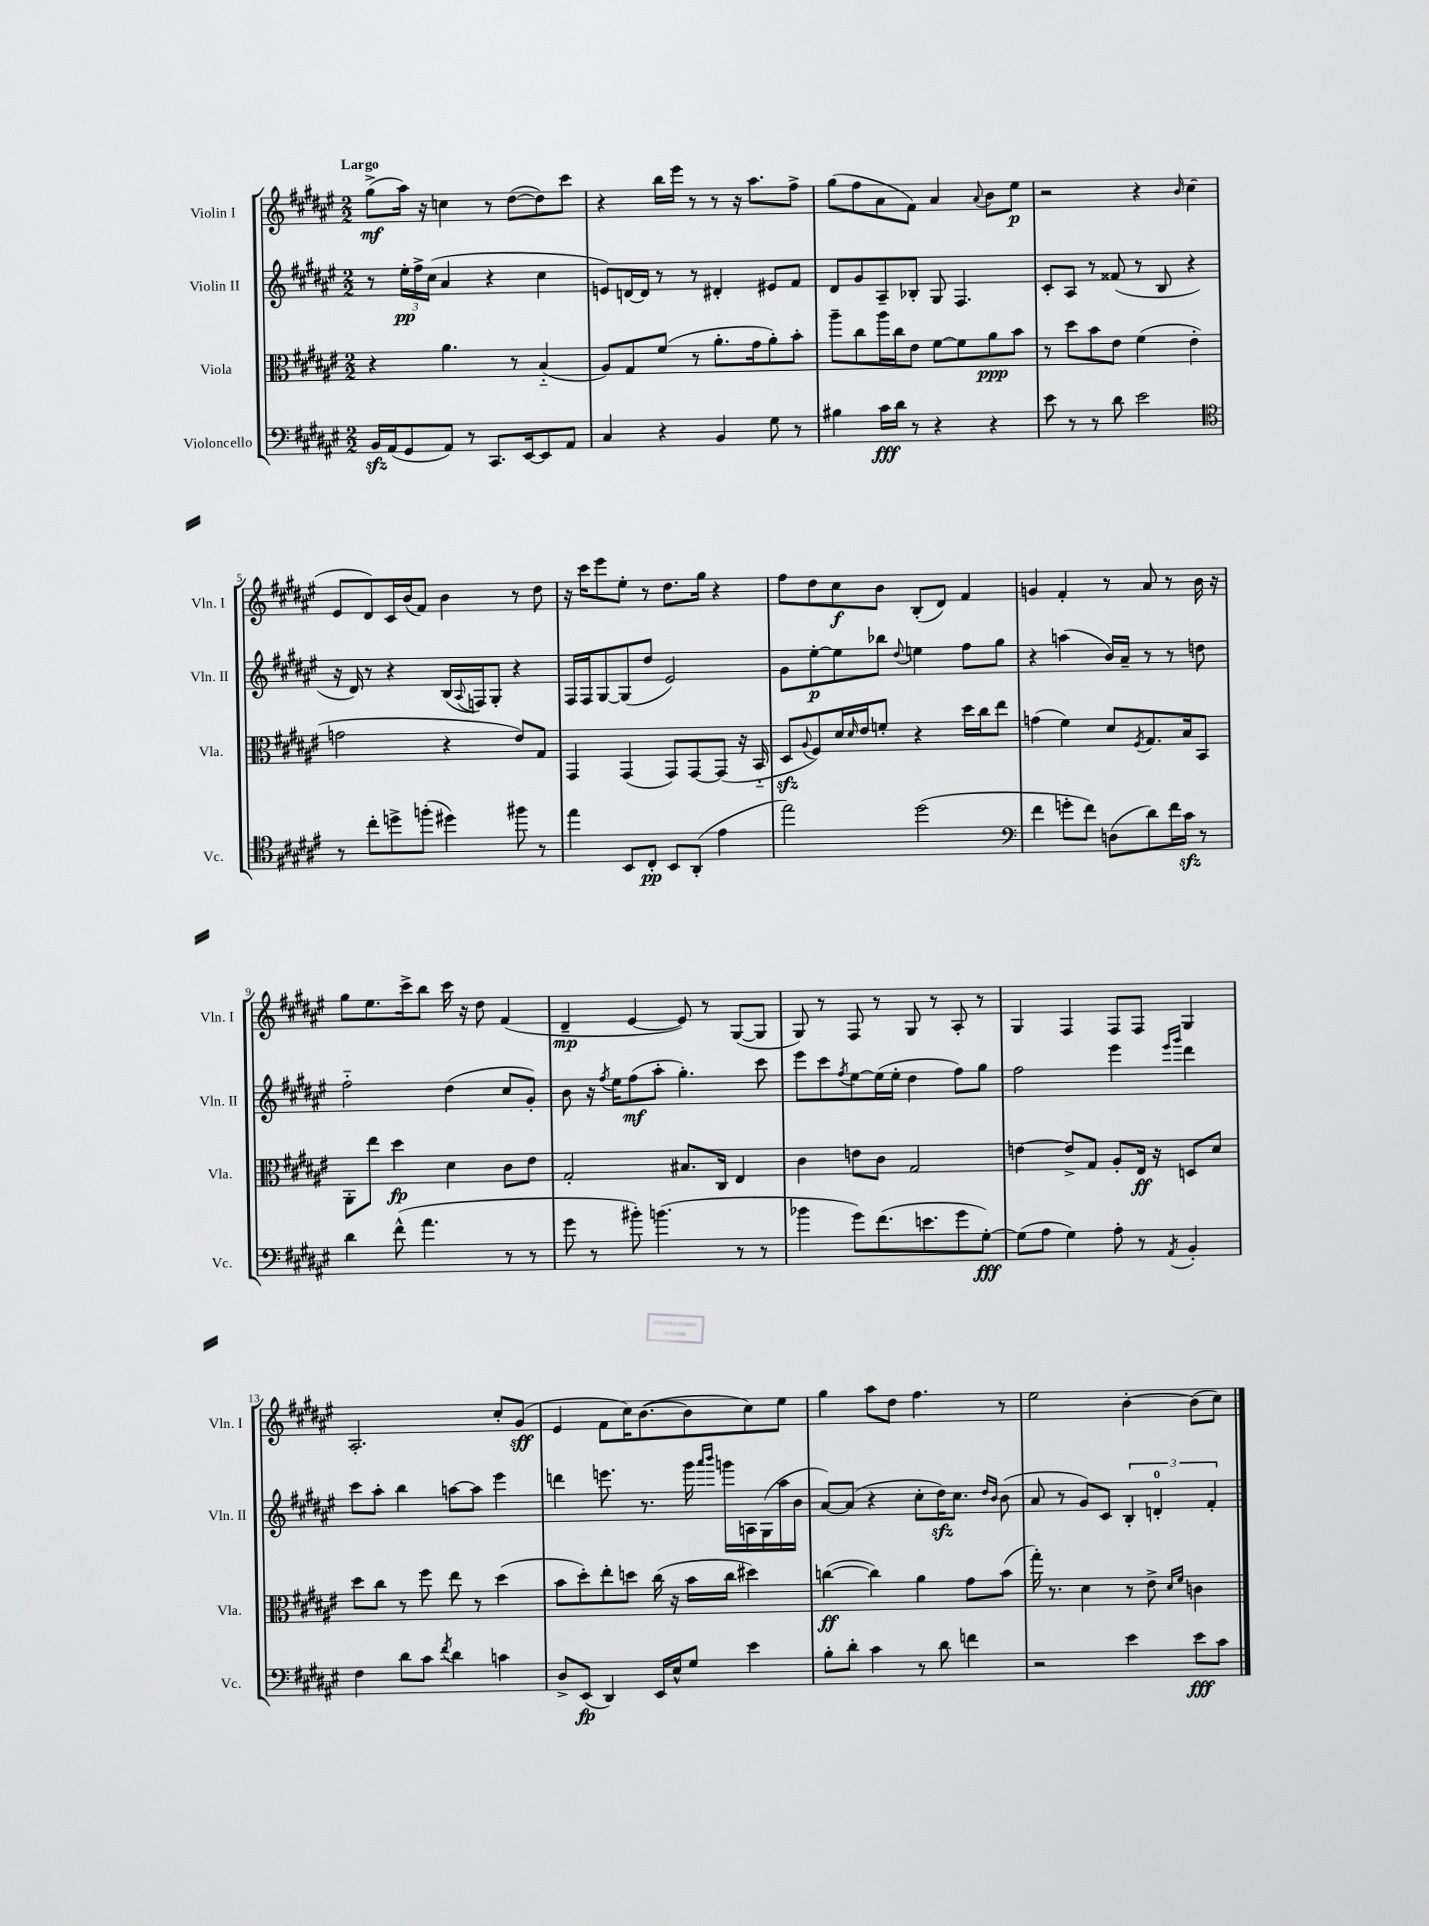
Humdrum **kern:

**kern	**dynam	**kern	**dynam	**kern	**dynam	**kern	**dynam
*part4	*part4	*part3	*part3	*part2	*part2	*part1	*part1
*staff4	*staff4	*staff3	*staff3	*staff2	*staff2	*staff1	*staff1
*I"Violoncello	*	*I"Viola	*	*I"Violin II	*	*I"Violin I	*
*I'Vc.	*	*I'Vla.	*	*I'Vln. II	*	*I'Vln. I	*
*clefF4	*	*clefC3	*	*clefG2	*	*clefG2	*
*k[f#c#g#d#a#e#]	*	*k[f#c#g#d#a#e#]	*	*k[f#c#g#d#a#e#]	*	*k[f#c#g#d#a#e#]	*
*M2/2	*	*M2/2	*	*M2/2	*	*M2/2	*
=1	=1	=1	=1	=1	=1	=1	=1
!	!	!	!	!	!	!LO:TX:a:B:t=Largo	!
16BBzz/LL	.	4r	.	8r	.	(8gg#^\L	mf
(16AA#/J	.	.	.	.	.	.	.
8GG#/	.	.	.	24ee#'\LL	pp	16aa#\Jk)	.
.	.	.	.	24ff#^\	.	.	.
.	.	.	.	.	.	16r	.
.	.	.	.	(24cc#\JJ	.	.	.
8AA#/J)	.	4.a#\	.	4a#/	.	4ccn\	.
8r	.	.	.	.	.	.	.
8.CC#/L	.	.	.	4r	.	8r	.
.	.	8r	.	.	.	([8dd#\L	.
[16EE#/k	.	.	.	.	.	.	.
8EE#/]	.	(4B/	.	4cc#\	.	8dd#\])	.
8AA#/J	.	.	.	.	.	8ccc#\J	.
=2	=2	=2	=2	=2	=2	=2	=2
4C#/	.	8A#/L)	.	8en/L)	.	4r	.
.	.	8G#/	.	[16dn/L	.	.	.
.	.	.	.	16d/JJ]	.	.	.
4r	.	(8f#/J	.	8r	.	16bb\LL	.
.	.	.	.	.	.	16eee#\JJ	.
.	.	8r	.	8r	.	8r	.
4BB/	.	8.a#'\L	.	4d#X'/	.	8r	.
.	.	.	.	.	.	16r	.
.	.	16g#\k	.	.	.	8.aa#\L	.
8G#\	.	8a#'\)	.	8e#X/L	.	.	.
8r	.	8b'\J	.	8f#/J	.	8ff#^\J	.
=3	=3	=3	=3	=3	=3	=3	=3
4B#X\	.	8aa#~\L	.	8d#/L	.	(8gg#\L	.
.	.	8cc#\	.	8g#/	.	8ff#\	.
16c#\LL	fff	16aa#\L	.	8A#~/	.	8a#\	.
16d#\JJ	.	16cc#\J	.	.	.	.	.
8r	.	8e#\J	.	8B-X'/J	.	8f#\J)	.
4r	.	[8f#\L	.	8G#/	.	4a#/	.
.	.	8f#\]	.	4.F#/	.	.	.
.	.	.	.	.	.	8qqa#/	.
4r	.	8a#\	ppp	.	.	8b\L	.
.	.	8b\J	.	.	.	8ee#\J	p
=4	=4	=4	=4	=4	=4	=4	=4
8e#\	.	8r	.	8c#'/L	.	2r	.
8r	.	8dd#\L	.	8A#/J	.	.	.
8r	.	8b\	.	8r	.	.	.
8d#\	.	8e#\J	.	(8f##X/	.	.	.
2e#\	.	(4f#\	.	8r	.	4r	.
.	.	.	.	8B/	.	.	.
.	.	.	.	.	.	16qqb/	.
.	.	4e#'\	.	4r	.	(4cc#\	.
!!LO:LB:g=z
=5	=5	=5	=5	=5	=5	=5	=5
*clefC4	*	*	*	*	*	*	*
8r	.	2gn\	.	16r	.	8e#/L	.
.	.	.	.	16d#/)	.	.	.
8cc#'\L	.	.	.	8r	.	8d#/)	.
8ddn^\	.	.	.	4r	.	16c#/L	.
.	.	.	.	.	.	(16b/J	.
(8ffn'\J	.	.	.	.	.	8f#/J)	.
4dd#X\)	.	4r	.	(16B/LL	.	4b\	.
.	.	.	.	8qqA#/	.	.	.
.	.	.	.	16Fn/J)	.	.	.
.	.	.	.	8G#'/J	.	.	.
8ff#X\	.	8e#/L)	.	4r	.	8r	.
8r	.	8G#/J	.	.	.	8dd#\	.
=6	=6	=6	=6	=6	=6	=6	=6
4ee#\	.	4GG#/	.	16F#/LL	.	16r	.
.	.	.	.	16F#/J	.	16ccc#\KL	.
.	.	.	.	[8G#/	.	8eee#\	.
8BB/L	.	(4GG#/	.	(8G#/]	.	8ee#'\J	.
8C#'/J	pp	.	.	8dd#/J	.	8r	.
8BB/L	.	8GG#/L)	.	2e#/)	.	8.dd#\L	.
(8AA#'/J	.	[8GG#/	.	.	.	.	.
.	.	.	.	.	.	16gg#\Jk	.
4e#\	.	(8GG#/J]	.	.	.	4r	.
.	.	16r	.	.	.	.	.
.	.	16BB/	.	.	.	.	.
=7	=7	=7	=7	=7	=7	=7	=7
2ee#\)	.	8D#zz/L	.	8g#\L	.	8ff#\L	.
.	.	8qqA#/	.	.	.	.	.
.	.	8F#/)	.	[8ee#'\	p	8dd#\	.
.	.	16d#/L	.	8ee#\]	.	8cc#\	f
.	.	16qqd#/	.	.	.	.	.
.	.	16e#/J	.	.	.	.	.
.	.	8fn'/J	.	8bb-X\J	.	8b\J	.
.	.	.	.	8qqdd#/	.	.	.
(2dd#\	.	4r	.	4een\	.	(8B'/L	.
.	.	.	.	.	.	8d#/J)	.
.	.	16dd#\LL	.	8ff#\L	.	4f#/	.
.	.	16cc#\J	.	.	.	.	.
.	.	8ee#\J	.	8gg#\J	.	.	.
=8	=8	=8	=8	=8	=8	=8	=8
*clefF4	*	*	*	*	*	*	*
4f#\	.	(4gn\	.	4r	.	4gn/	.
8gn'\L	.	4f#\)	.	(4aan\	.	4f#'/	.
8f#\J)	.	.	.	.	.	.	.
(8Dn\L	.	8d#/L	.	16b/LL)	.	8r	.
.	.	.	.	16a#~/JJ	.	.	.
.	.	8qF#/	.	.	.	.	.
8d#\)	.	8.G#/	.	8r	.	8a#/	.
16f#\L	.	.	.	8r	.	8r	.
16c#zz\JJ	.	16B/k	.	.	.	.	.
8r	.	8BB/J	.	8ddn\	.	16b\	.
.	.	.	.	.	.	16r	.
!!LO:LB:g=z
=9	=9	=9	=9	=9	=9	=9	=9
4d#\	.	8AA#'\L	.	2ff#\	.	8gg#\L	.
.	.	8ee#\J	.	.	.	8.ee#\	.
(8f#^^\	.	4dd#\	fp	.	.	.	.
.	.	.	.	.	.	16ccc#^\k	.
4.a#\	.	.	.	.	.	8bb\J	.
.	.	4d#\	.	(4dd#\	.	16ccc#\	.
.	.	.	.	.	.	16r	.
.	.	.	.	.	.	8dd#\	.
8r	.	8c#\L	.	8cc#/L	.	(4f#/	.
8r	.	8e#\J	.	8g#'/J)	.	.	.
=10	=10	=10	=10	=10	=10	=10	=10
8g#\	.	2G#'/	.	8b\	.	4d#~/	mp
8r	.	.	.	16r	.	.	.
.	.	.	.	8qff#/	.	.	.
.	.	.	.	16ee#\KL	.	.	.
8b#X'\)	.	.	.	(8ff#\	mf	[4e#/	.
(4.bn\	.	.	.	8aa#'\J	.	.	.
.	.	8.B#X/L	.	4.gg#'\)	.	8e#/])	.
.	.	.	.	.	.	8r	.
.	.	16C#/Jk	.	.	.	.	.
8r	.	4E#/	.	.	.	([8G#/L	.
8r	.	.	.	8ccc#\	.	8G#/J]	.
=11	=11	=11	=11	=11	=11	=11	=11
4b-X\	.	4c#\	.	8eee#\L	.	8G#/)	.
.	.	.	.	8ccc#\	.	8r	.
.	.	.	.	8qff#/	.	.	.
8g#\L)	.	8en\L	.	[8ee#\	.	8F#/	.
(8.f#\	.	8c#\J	.	(16ee#\L]	.	8r	.
.	.	.	.	16ee#'\JJ	.	.	.
.	.	2G#/	.	4dd#\	.	8G#/	.
8.en\	.	.	.	.	.	.	.
.	.	.	.	.	.	8r	.
8g#\	.	.	.	8ff#\L)	.	8A#'/	.
[8G#'\J)	fff	.	.	8gg#\J	.	8r	.
=12	=12	=12	=12	=12	=12	=12	=12
(8G#\L]	.	[4en\	.	2ff#\	.	4G#/	.
8A#\J	.	.	.	.	.	.	.
4G#\)	.	8e^/L]	.	.	.	4F#/	.
.	.	8G#/J	.	.	.	.	.
8A#'\	.	8A#'/L	.	4eee#\	.	8F#/L	.
8r	.	16E#/Jk	ff	.	.	8F#/J	.
.	.	16r	.	.	.	.	.
.	.	.	.	16qqeee#/LL	.	.	.
8qAA#/	.	.	.	16qqggg#/JJ	.	.	.
4BB'/	.	8Dn/L	.	4ddd#\	.	4G#/	.
.	.	8d#/J	.	.	.	.	.
!!LO:LB:g=z
=13	=13	=13	=13	=13	=13	=13	=13
4F#\	.	8dd#\L	.	8ccc#\L	.	2.A#'/	.
.	.	8cc#\J	.	8aa#'\J	.	.	.
8d#\L	.	8r	.	4bb\	.	.	.
8c#\J	.	8ff#\	.	.	.	.	.
8qf#/	.	.	.	.	.	.	.
4d#\	.	8ee#\	.	[8aan\L	.	.	.
.	.	8r	.	8aa\J]	.	.	.
4cn\	.	(4dd#\	.	4eee#\	.	8cc#'/L	.
.	.	.	.	.	.	(8g#/J	sff
=14	=14	=14	=14	=14	=14	=14	=14
8D#^/L	.	8b\L	.	4dddn\	.	4e#/	.
(8EE#/J	fp	8dd#'\)	.	.	.	.	.
4DD#/)	.	8ee#'\	.	8.eeen\	.	8f#\L	.
.	.	8ddn\J	.	.	.	16cc#\K)	.
.	.	.	.	8.r	.	([8.b\	.
16EE#/LL	.	(16cc#\	.	.	.	.	.
16E#^^/J	.	16r	.	.	.	.	.
8G#/J	.	16b\LL	.	16ggg#\	.	8b\]	.
.	.	.	.	16qqaaa#/LL	.	.	.
.	.	.	.	16qqbbb/JJ	.	.	.
.	.	16cc#\JJ	.	16gggn\LL	.	.	.
4e#\	.	4dd#X\)	.	16An\	.	8cc#\)	.
.	.	.	.	(16G#\	.	.	.
.	.	.	.	16aa#\	.	8ee#\J	.
.	.	.	.	16b\JJ	.	.	.
=15	=15	=15	=15	=15	=15	=15	=15
8B'\L	.	([4ccn\	ff	[8a#/L)	.	4gg#\	.
8d#'\J	.	.	.	(8a#/J]	.	.	.
4c#\	.	4cc\])	.	4r	.	8aa#\L	.
.	.	.	.	.	.	8dd#\J	.
8r	.	4a#\	.	8cc#'\L	.	4.ff#\	.
8d#\	.	.	.	16dd#zz\K)	.	.	.
.	.	.	.	8.cc#\J	.	.	.
4fn\	.	8g#\L	.	.	.	.	.
.	.	.	.	16qqdd#/LL	.	.	.
.	.	.	.	16qqb/JJ	.	.	.
.	.	(8b\J	.	(8b\	.	8r	.
=16	=16	=16	=16	=16	=16	=16	=16
2r	.	16gg#'\)	.	8a#/	.	2ee#\	.
.	.	8.r	.	.	.	.	.
.	.	.	.	8r	.	.	.
.	.	4d#\	.	8g#/L)	.	.	.
.	.	.	.	8c#/J	.	.	.
4e#\	.	8r	.	6B'/	.	[4b'\	.
.	.	8e#^\	.	.	.	.	.
.	.	.	.	6dn'/	.	.	.
.	.	16qqd#/LL	.	.	.	.	.
.	.	16qqf#/JJ	.	.	.	.	.
8e#\L	fff	4cn\	.	.	.	(8b\L]	.
.	.	.	.	6f#'/	.	.	.
8c#\J	.	.	.	.	.	8cc#\J)	.
==	==	==	==	==	==	==	==
*-	*-	*-	*-	*-	*-	*-	*-
